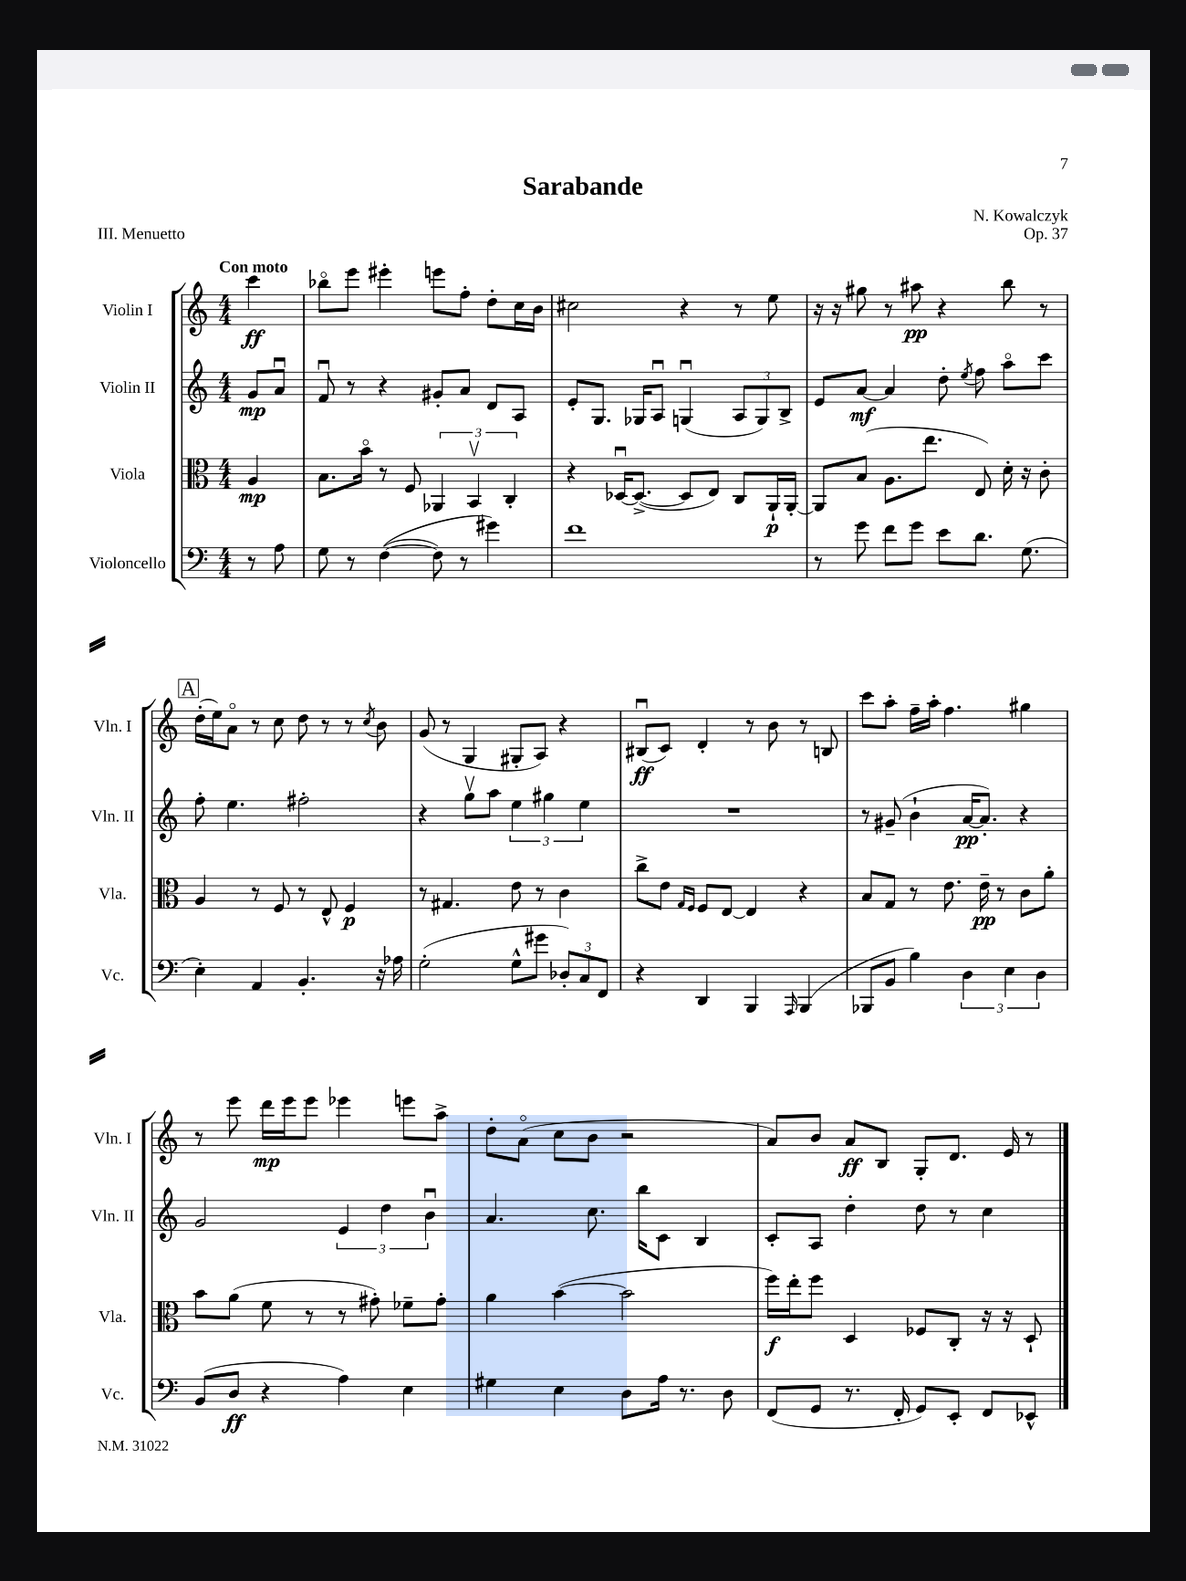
\header { title = "Sarabande" composer = "N. Kowalczyk" opus = "Op. 37" piece = "III. Menuetto" }
<<
\new StaffGroup <<
\new Staff = "s0" \with { instrumentName = "Violin I" shortInstrumentName = "Vln. I" } {
    \clef treble \key c \major \numericTimeSignature \time 4/4 \partial 4 \tempo "Con moto"
    \autoBeamOff c'''4\ff |
    bes''8[\flageolet e'''8] eis'''4-. e'''8[ f''8]-. d''8[-. c''16 b'16] |
    cis''2 r4 r8 e''8 |
    r16 r16 gis''8 r8 ais''8\pp r4 b''8 r8 |
    \mark \markup { \box "A" } d''16[-.( e''16) a'8]\flageolet r8 c''8 d''8 r8 r8 \acciaccatura { c''8 } b'8 |
    g'8( r8 g4 gis8[-. a8]) r4 |
    bis8[\downbow\ff( c'8]) d'4-. r8 b'8 r8 b8 |
    c'''8[ a''8]-. f''16[-- a''16]-. f''4. gis''4 |
    r8 e'''8 d'''16[\mp e'''16 e'''8] ees'''4 e'''8[ a''8]-> |
    d''8[-. a'8]\flageolet( c''8[ b'8] r2 |
    a'8[) b'8] a'8[\ff b8] g8[-. d'8.] e'16 r8 \bar "|." |
}
\new Staff = "s1" \with { instrumentName = "Violin II" shortInstrumentName = "Vln. II" } {
    \clef treble \key c \major \numericTimeSignature \time 4/4 \partial 4
    \autoBeamOff g'8[\mp a'8]\downbow |
    f'8\downbow r8 r4 gis'8[-. a'8] d'8[ a8] |
    e'8[-. g8.] ges16[ a8]\downbow g4\downbow( \tuplet 3/2 { a8[ g8) b8]-> } |
    e'8[ a'8]~\mf a'4 d''8-. \acciaccatura { e''8 } f''8 a''8[\flageolet c'''8] |
    \mark \markup { \box "A" } f''8-. e''4. fis''2-. |
    r4 g''8[\upbow a''8] \tuplet 3/2 { e''4 gis''4 e''4 } |
    R1 |
    r8 gis'8--( b'4-! a'16[~\pp a'8.]-.) r4 |
    g'2 \tuplet 3/2 { e'4 d''4 b'4\downbow } |
    a'4. c''8. b''16[ c'8] b4 |
    c'8[-. a8] d''4-. d''8 r8 c''4 \bar "|." |
}
\new Staff = "s2" \with { instrumentName = "Viola" shortInstrumentName = "Vla." } {
    \clef alto \key c \major \numericTimeSignature \time 4/4 \partial 4
    \autoBeamOff a4\mp |
    b8.[ b'16]\flageolet r8 f8 \tuplet 3/2 { aes,4 b,4\upbow c4-. } |
    r4 des16[~\downbow des8.]~->( des8[ e8]) c8[ a,16-!\p a,16]~-. |
    a,8[ b8]( a8.[ e''8.] e8) d'16-. r16 c'8-. |
    \mark \markup { \box "A" } a4 r8 f8 r8 e8-^ f4\p |
    r8 gis4. e'8 r8 c'4 |
    c''8[-> e'8] \grace { g16[ f16] } f8[ e8]~ e4 r4 |
    b8[ g8] r8 e'8. e'16--\pp r8 c'8[ a'8]-. |
    b'8[ a'8]( f'8 r8 r8 gis'8-.) fes'8[-- gis'8]-. |
    a'4 b'4~( b'2 |
    f''16[\f) e''16-. f''8] d4 fes8[ c8]-. r16 r16 d8-! \bar "|." |
}
\new Staff = "s3" \with { instrumentName = "Violoncello" shortInstrumentName = "Vc." } {
    \clef bass \key c \major \numericTimeSignature \time 4/4 \partial 4
    \autoBeamOff r8 a8 |
    g8 r8 f4~(\( f8) r8 gis'4\) |
    f'1 |
    r8 g'8 f'8[ g'8] e'8[ d'8.] g8.( |
    \mark \markup { \box "A" } e4-.) a,4 b,4.-. r16 aes16 |
    g2-.( g8[-^ gis'8] \tuplet 3/2 { des8[-.) c8 f,8] } |
    r4 d,4 b,,4 \grace { a,,16 } b,,4( |
    bes,,8[ b,8] b4) \tuplet 3/2 { d4 e4 d4 } |
    b,8[( d8]\ff r4 a4) e4 |
    gis4 e4 d8[ a16] r8. d8 |
    f,8[( g,8] r8. f,16-. g,8[) e,8]-. f,8[ ees,8]-^ \bar "|." |
}
>>
>>
\layout { \context { \Score \remove "Bar_number_engraver" } }
